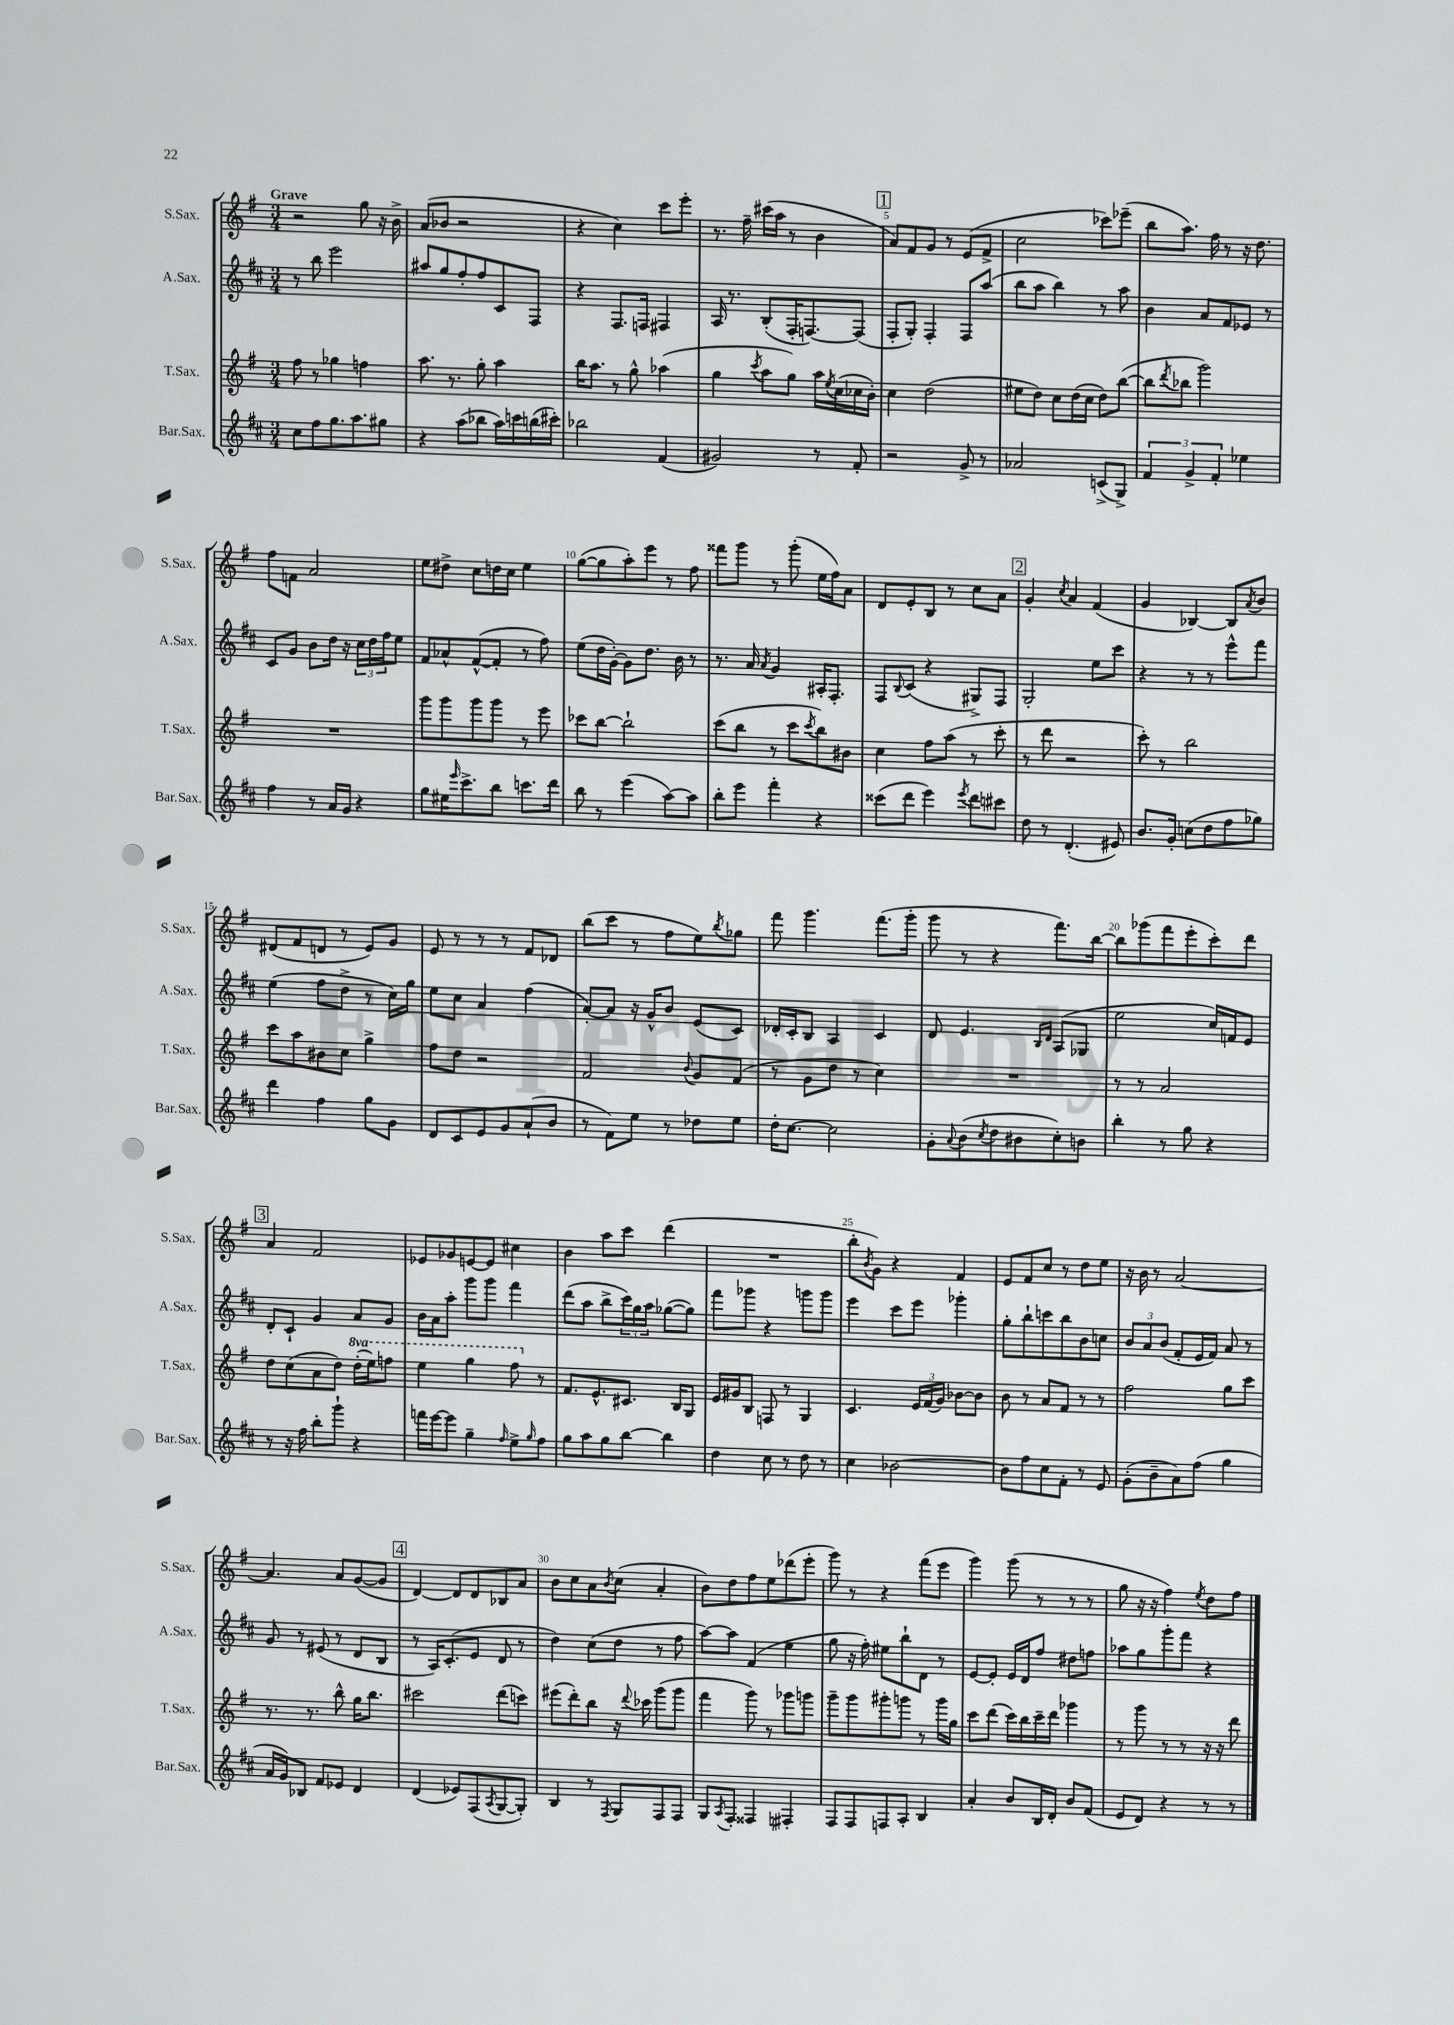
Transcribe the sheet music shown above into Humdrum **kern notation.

**kern	**kern	**kern	**kern
*part4	*part3	*part2	*part1
*staff4	*staff3	*staff2	*staff1
*I"Bar.Sax.	*I"T.Sax.	*I"A.Sax.	*I"S.Sax.
*I'Bar.Sax.	*I'T.Sax.	*I'A.Sax.	*I'S.Sax.
*clefG2	*clefG2	*clefG2	*clefG2
*k[f#c#]	*k[f#]	*k[f#c#]	*k[f#]
*M3/4	*M3/4	*M3/4	*M3/4
=1	=1	=1	=1
!	!	!	!LO:TX:a:B:t=Grave
8cc#\L	8ff#\	8r	2r
8ff#\	8r	8bb\	.
8.gg\	4gg-X\	2eee\	.
8.aa\	.	.	.
.	4ffn\	.	8gg\
8gg#X\J	.	.	16r
.	.	.	16b^\
=2	=2	=2	=2
4r	8.aa\	8aa#X/L	(8a/L
.	.	8gg/	8b-X/J
.	8.r	.	.
(8aa\L	.	8ff#'/	2r
8bb-X\J	8gg'\	8ff#/	.
16aa\LL)	4aa\	8c#/	.
16cccn\	.	.	.
(16bbn\	.	8F#/J	.
16ccc#X'\JJ)	.	.	.
=3	=3	=3	=3
2bb-X\	16bb\KL	4r	4r
.	8.aa\J	.	.
.	8r	8.F#/L	4cc\)
.	8gg^^\	.	.
.	.	16Fn/Jk	.
(4f#/	(4aa-X\	4F#X/	8ccc\L
.	.	.	8eee'\J
=4	=4	=4	=4
2g#X/)	4gg\	16A/	8.r
.	.	8.r	.
.	.	.	16ff#~\
.	8qccc/	.	.
.	8aa\L	(8B'/L	(16ccc#X\LL
.	.	.	16aa\JJ
.	8gg\J)	16F#'/K	8r
.	.	[8.Fn/)	.
8r	16aa\LL	.	4b\
.	8qee/	.	.
.	(16cc\	.	.
8f#'/	16cc-X\	(8F/J]	.
.	16b'\JJ)	.	.
!!LO:REH:place=s1:t=1
=5	=5	=5	=5
2r	4cc\	8F#'/L	8a/L)
.	.	8G'/J)	8f#/
.	(2dd\	4F#'/	8g/J
.	.	.	8r
8g^/	.	8F#/L	(8e/L
8r	.	(8aa/J	8f#^/J
=6	=6	=6	=6
2a-X/	8ee#X\L	8bb\L	2cc\
.	8dd\J)	8aa\J	.
.	8cc\L	4bb\)	.
.	(16dd\L	.	.
.	16cc\JJ	.	.
(8cn^/L	8dd\L)	8r	8ccc-X\L)
8G^/J)	([8bb\J	8aa\	(8eee-X~\J
=7	=7	=7	=7
6f#/	8bb\L]	4b\	8bb\L
.	8qddd/	.	.
.	8bb-X\J	.	8.aa\J)
6g^/	.	.	.
.	2ggg\)	8a/L	.
.	.	.	16ff#\
6f#'/	.	.	.
.	.	8f#/	8r
4ee-X\	.	8e-X/J	16r
.	.	.	8.dd\
.	.	8r	.
!!LO:LB:g=z
=8	=8	=8	=8
4ff#\	2.r	8c#/L	8ff#\L
.	.	8g/J	8fn\J
8r	.	8b\L	2a/
16a/LL	.	16dd\Jk	.
16g/JJ	.	16r	.
4r	.	24cc#\LL	.
.	.	24dd\	.
.	.	24ff#\J	.
.	.	8ee\J	.
=9	=9	=9	=9
8gg\L	8ggg\L	8f#/L	8ee\L
16ee#X\K	8ggg\	8a-X^^/	8dd#X^\J
16qqeee/	.	.	.
8.ccc#^\	.	.	.
.	8ggg\	([8f#^^/	8cc\L
8bb\J	8ggg\J	8f#'/J]	16ddn\L
.	.	.	16cc\JJ
8.cccn\L	8r	8r	4ee\
.	8eee\	8ff#\)	.
16ddd\Jk	.	.	.
=10	=10	=10	=10
8bb\	8ccc-X\L	(8ee\L	([8gg\L
8r	[8bb\J	16dd\L	8gg\]
.	.	[16g'\JJ)	.
(4eee\	2bb`\]	8g\L]	8aa'\)
.	.	8.dd\J	8eee\J
[8aa\L)	.	.	8r
.	.	16b\	.
8aa\J]	.	8r	8ff#\
=11	=11	=11	=11
8bb'\L	(8ccc\L	8.r	8fff##X\L
8eee\J	8bb\J	.	8ggg\J
.	.	16a/	.
.	.	8qa/	.
4fff#'\	8r	4g/	8r
.	8ccc\L	.	(8ggg'\
.	8qccc/	.	.
4r	8bb\)	16A#X'/KL	16ee\LL
.	.	8.F#'/J	16ff#\J)
.	8b#X\J	.	8a\J
=12	=12	=12	=12
(8ccc##X\L	4cc\	8F#/L	8d/L
.	.	8qqB/	.
8ddd\J	.	(8c#/J	8e'/
4eee\)	8ff#\L	4r	8B/J
.	(8aa\J	.	8r
8qeee/	.	.	.
8ddd\L	8r	8G#X^/L)	8cc\L
8ccc#X\J	8ccc'\	8F#/J	8a\J
!!LO:REH:place=s1:t=2
=13	=13	=13	=13
8dd\	8r	2G'/	4g'/
8r	8ddd\	.	.
.	.	.	8qcc/
(4.d'/	2r	.	4a/
.	.	8ee\L	(4f#/
8e#X/)	.	8ccc#\J	.
=14	=14	=14	=14
8.b/L	8ccc'\)	4r	4g/
.	8r	.	.
16g'/Jk	.	.	.
(8ccn\L	2bb\	8r	[4B-X/)
8dd\	.	8r	.
8ff#\	.	8eee^^\L	8B-/L]
.	.	.	8qa/
8gg-X\J)	.	8fff#\J	8b/J
!!LO:LB:g=z
=15	=15	=15	=15
4ddd\	8ccc\L	(4ee\	(8d#X/L
.	8aa\	.	8f#/
4ff#\	8b#X\	8ff#\L	8dn/J
.	8cc\J	8dd^\J	8r
8gg\L	4gg^\	8r	8e/L)
8g\J	.	16cc#\LL)	8g/J
.	.	16gg\JJ	.
=16	=16	=16	=16
8d/L	8ff#\L	8ee\L	8e/
8c#/	8dd\J	8cc#\J	8r
8e/	2r	4a/	8r
8g/	.	.	8r
(8a`/	.	(4ff#\	8f#/L
8b/J	.	.	8d-X/J
=17	=17	=17	=17
8r	2f#/	[8a'/L)	(8bb\L
8f#\L)	.	8a/J]	8ccc\J
8ee\J	.	16r	8r
.	.	16g^^/KL	.
8r	.	8b/J	8ff#\L
.	8qqb/	.	.
8dd-X\L	8g/L	(8e/L	8ee\)
.	.	.	8qbb/
8ee\J	(8f#/J	8c#/J)	8gg-X\J
=18	=18	=18	=18
16dd'\KL	8r	16d-X'/LL	8fff#\
[8.cc#\J	.	16c#'/J	.
.	8g\L	8B/J	4.ggg\
2cc#\]	8dd\J	4A/	.
.	8r	.	.
.	4cc\)	4c#/	(8.fff#\L
.	.	.	16ggg'\Jk
=19	=19	=19	=19
8g'\L	2.r	8d/	8ggg\
8qqa/	.	.	.
(8b\	.	4.e/	8r
8qcc#/	.	.	.
8dd\	.	.	4r
8b#X\	.	.	.
.	.	16qqB/LL	.
.	.	16qqd/JJ	.
8cc#'\)	.	(8A/L	8.fff#\L)
8bn\J	.	8G-X/J	.
.	.	.	[16bb\Jk
=20	=20	=20	=20
4bb'\	8r	2ee\	8bb\L]
.	8r	.	(8ggg-X\
8r	2a/	.	8fff#\
8gg\	.	.	8eee'\
4r	.	16cc#/LL)	8ccc'\)
.	.	16fn/J	.
.	.	8e/J	8ddd\J
!!LO:LB:g=z
!!LO:REH:place=s1:t=3
=21	=21	=21	=21
8r	8dd\L	8d'/L	4a/
16r	(8cc\	8c#`/J	.
16ff#\	.	.	.
8bb'\L	8a\	4g/	2f#/
8ggg`\J	8dd\J)	.	.
*	*8va	*	*
4r	(16ddd'\LL	8a/L	.
.	16eee\J)	.	.
.	8fffn\J	8g/J	.
=22	=22	=22	=22
16fffn\LL	4eee\	16b\LL	8e-X/L
[16eee\J	.	16a\J	.
8eee\J]	.	8aa'\J	8g-X/
4gg~\	4ggg\	8ggg\L	[8en/
.	.	8ggg\J	8e/J]
16qqff#/	.	.	.
8ee^\L	8fff#\	4fff#\	4cc#X\
16qqgg/	.	.	.
*	*X8va	*	*
8ff#\J	8r	.	.
=23	=23	=23	=23
8gg\L	8.f#/L	(8ddd\L	4b\
8aa\	.	8aa\J	.
.	8.e^^/	.	.
8gg\	.	8bb^\L	8aa\L
[8bb\J	8.c#X/J	24ccc#\L)	8ccc\J
.	.	24gg\	.
.	.	24aa\JJ	.
4bb\]	.	([8gg-X\L	(4ddd\
.	16B/KL	.	.
.	8G/J	8gg-\J])	.
=24	=24	=24	=24
4dd\	16e/LL	8fff#\L	2.r
.	16g#X/J	.	.
.	8B/J	8ggg-X\J	.
8cc#\	8Fn/	4r	.
8r	8r	.	.
8dd\	4G/	8gggn\L	.
8r	.	8ggg\J	.
=25	=25	=25	=25
4cc#\	4.c/	4eee\	8bb'\L
.	.	.	8qb/
.	.	.	8g\J)
[2b-X\	.	8ccc#\L	4r
.	24e/LL	8eee\J	.
.	(24f#/	.	.
.	24g/JJ)	.	.
.	[8b-X\L	4ggg-X'\	4f#/
.	8b-\J]	.	.
=26	=26	=26	=26
8b-\L]	8b\	8gg'\L	8e/L
8ff#\	8r	8bb`\	8f#/
8cc#\	8a/L	8cccn\	8cc/J
8f#'\J	8f#/J	8bb\	8r
8r	8r	8b\	8dd\L
8e/	8r	8ccn\J	8ee\J
=27	=27	=27	=27
(8g'\L	2ff#\	12b/L	16r
.	.	.	16b\
.	.	12a/	.
8b~\	.	.	8r
.	.	(12b/J	.
8a\)	.	8f#'/L	[2a/
(8ff#\J	.	16e/L	.
.	.	16f#/JJ)	.
4gg\	8gg\L	8a/	.
.	8ccc\J	8r	.
!!LO:LB:g=z
=28	=28	=28	=28
16a/LL	8.r	8g/	4.a/]
16g/J)	.	.	.
8B-X/J	.	8r	.
.	8.r	.	.
8f#/L	.	(8e#X/	.
8e-X/J	8bb^^\	8r	8a/L
4d/	16gg\KL	8d/L	([8g/
.	8.bb\J	.	.
.	.	8B/J	8g/J]
!!LO:REH:place=s1:t=4
=29	=29	=29	=29
(4d/	2ccc#X\	8r	[4d/)
.	.	16A/KL)	.
.	.	(8.c#'/	.
8e-X/L)	.	.	8d/L]
(8F#/	.	8e/J	8d/
8qA/	.	.	.
[8G/	(8ddd\L	8d/	8B-X/
8G'/J])	8cccn\J)	8r	8a/J
=30	=30	=30	=30
4B/	(8eee#X\L	4dd\)	8b\L
.	8ddd'\)	.	8cc\
8r	8bb\J	(8cc#\L	8a\
8qF#/	.	.	8qb/
8G/L	16r	8dd\J	(8cc\J
.	8qqddd/	.	.
.	16ccc-X\	.	.
8F#/	(8ggg\L	8r	4a'/
8F#/J	8ggg\J	8ff#\	.
=31	=31	=31	=31
8G/L	4fff#\	[8aa\L)	8b\L)
8qA/	.	.	.
8F#'/J	.	8aa\J]	8dd\
4F##X/	8ggg\)	(4f#/	8ff#\
.	8r	.	8ee\
4F#X'/	8ggg-X\L	4ee\	(8ddd-X\
.	8gggn\J	.	8eee'\J
=32	=32	=32	=32
8F#/L	8ggg~\L	8gg\	8ggg\)
8F#/	8ggg\	16r	8r
.	.	16ff#'\)	.
8Fn/	8ggg#X'\	8ee#X\L	4r
8A'/J	8gggn\J	8bb`\	.
4B/	8r	8d\J	(8fff#\L
.	16ggg\LL	8r	8eee\J
.	16gg\JJ	.	.
=33	=33	=33	=33
4a'/	8ccc\L	[8e/L	4ggg\)
.	(8ddd\J	8e'/J]	.
8b/L	16ccc\LL)	16e/LL	(8ggg\
.	16bb\	16d/J	.
16B/L	16ccc~\	8ff#/J	8r
16d'/JJ	16ddd\JJ	.	.
8b/L	4ggg-X\	8dd#X\L	8r
(8f#/J	.	8ffn\J	8r
=34	=34	=34	=34
8e/L	8r	8aa-X\L	8gg\
8d/J)	8ggg\	8gg\	16r
.	.	.	16r
4r	8r	8ggg'\	4ff#\)
.	8r	8fff#\J	.
.	.	.	8qee/
8r	16r	4r	8dd\L
.	16r	.	.
8r	8ddd\	.	8ff#\J
==	==	==	==
*-	*-	*-	*-
